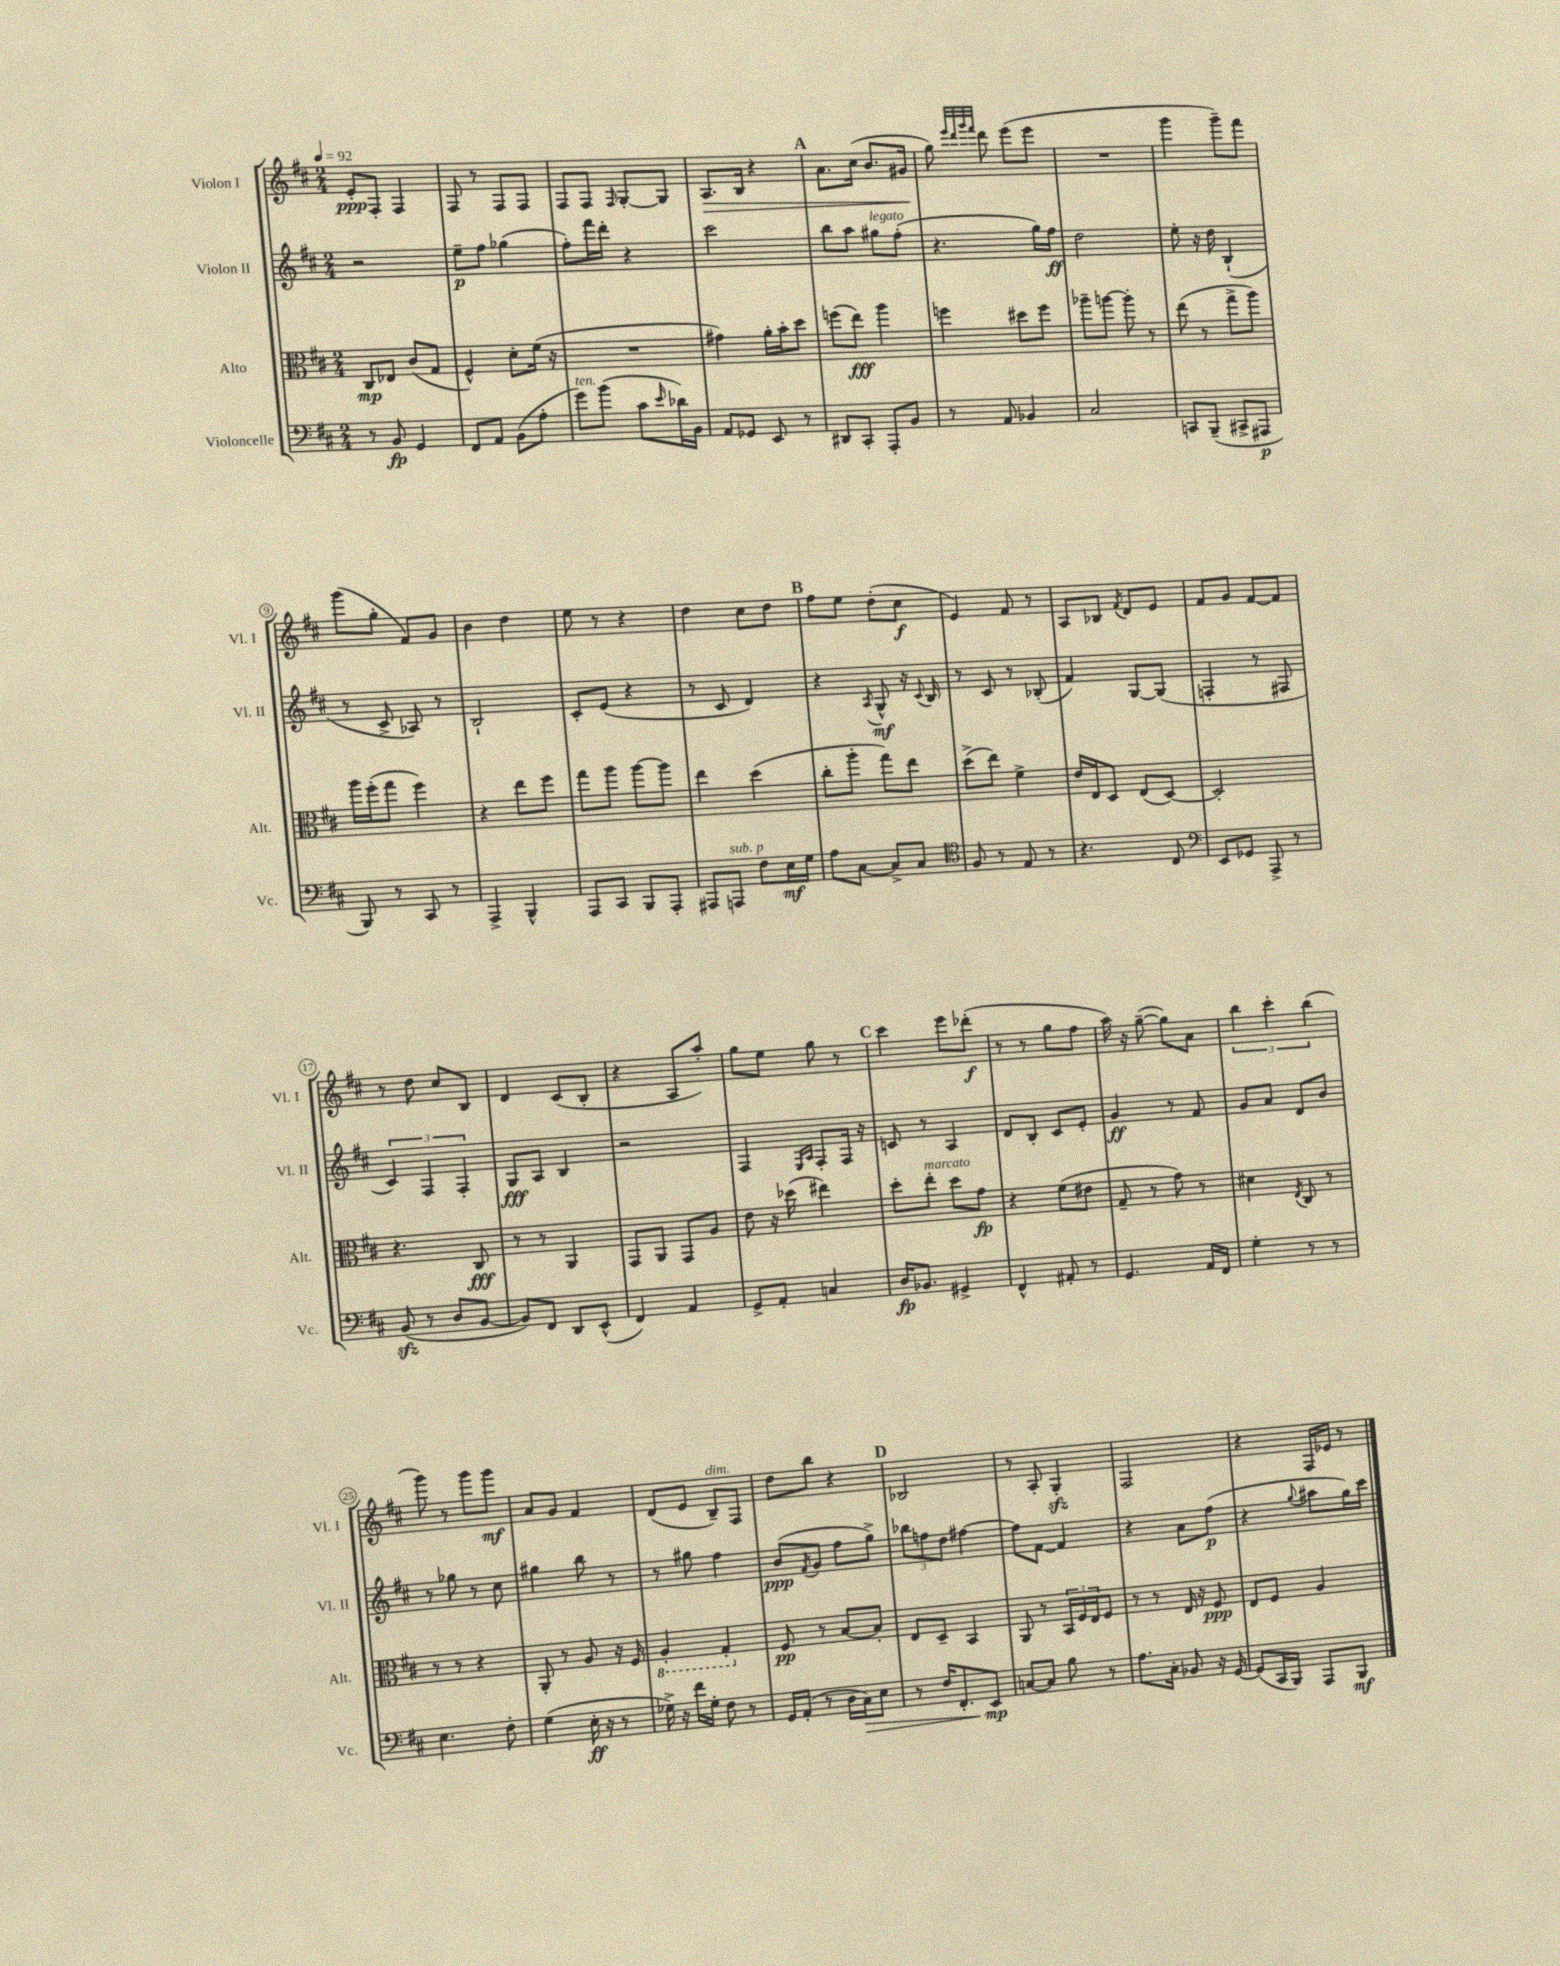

**kern	**dynam	**kern	**dynam	**kern	**dynam	**kern	**dynam
*part4	*part4	*part3	*part3	*part2	*part2	*part1	*part1
*staff4	*staff4	*staff3	*staff3	*staff2	*staff2	*staff1	*staff1
*I"Violoncelle	*	*I"Alto	*	*I"Violon II	*	*I"Violon I	*
*I'Vc.	*	*I'Alt.	*	*I'Vl. II	*	*I'Vl. I	*
*clefF4	*	*clefC3	*	*clefG2	*	*clefG2	*
*k[f#c#]	*	*k[f#c#]	*	*k[f#c#]	*	*k[f#c#]	*
*M2/4	*	*M2/4	*	*M2/4	*	*M2/4	*
*MM92	*	*MM92	*	*MM92	*	*MM92	*
=1	=1	=1	=1	=1	=1	=1	=1
8r	.	8C#/L	mp	2r	.	8e'/L	ppp
8BB/	fp	8E-X/J	.	.	.	8F#'/J	.
4GG/	.	(8c#/L	.	.	.	4F#/	.
.	.	8G/J	.	.	.	.	.
=2	=2	=2	=2	=2	=2	=2	=2
8FF#/L	.	4F#^^/)	.	8ee~\L	p	8F#/	.
8AA/J	.	.	.	8ff#\J	.	8r	.
(8BB\L	.	8d'\L	.	(4gg-X\	.	8F#/L	.
8A'\J	.	(16f#\Jk	.	.	.	8F#/J	.
.	.	16r	.	.	.	.	.
=3	=3	=3	=3	=3	=3	=3	=3
!LO:TX:a:i:t=ten.	!	!	!	!	!	!	!
8g\L)	.	2r	.	8ff#'\L)	.	8F#/L	.
(8b\J	.	.	.	16fff#\L	.	8F#/J	.
.	.	.	.	16ddd'\JJ	.	.	.
.	.	.	.	.	.	16qqF#/	.
8c#\L	.	.	.	4r	.	[8G'/L	.
16qqe/	.	.	.	.	.	.	.
16d-X\L)	.	.	.	.	.	8G/J]	.
16BB\JJ	.	.	.	.	.	.	.
=4	=4	=4	=4	=4	=4	=4	=4
!	!	!	!	!	!	!	!LO:HP:b
8AA/L	.	4g#X\)	.	2ccc#\	.	8.A/L	>
8GG-X/J	.	.	.	.	.	.	.
.	.	.	.	.	.	16B/Jk	.
8EE/	.	16a'\LL	.	.	.	4r	.
.	.	16b'\J	.	.	.	.	.
8r	.	8dd\J	.	.	.	.	.
!!LO:REH:place=s1:t=A
=5	=5	=5	=5	=5	=5	=5	=5
8DD#X/L	.	(8ffn\L	.	8bb\L	.	8.a\L	.
8CC#'/J	.	8ee\J)	fff	8aa\J	.	.	.
.	.	.	.	.	.	(16cc#\Jk	.
!	!	!	!	!LO:TX:a:i:t=legato	!	!	!
8AAA'/L	.	4aa\	.	8gg#X\L	.	8.b/L	.
8BB/J	.	.	.	(8ff#'\J	.	.	.
.	.	.	.	.	.	16g#X/Jk	.
.	.	.	.	.	.	.	]
=6	=6	=6	=6	=6	=6	=6	=6
8r	.	4ffn\	.	4.r	.	8gg\)	.
.	.	.	.	.	.	32qqeee/LLL	.
.	.	.	.	.	.	32qqddd/	.
.	.	.	.	.	.	32qqggg/	.
.	.	.	.	.	.	32qqfff#/JJJ	.
8AA/	.	.	.	.	.	8ddd\	.
4BB-X/	.	8dd#X\L	.	.	.	(8eee\L	.
.	.	8ff\J	.	16gg\LL)	.	8eee\J	.
.	.	.	.	16ff#\JJ	ff	.	.
=7	=7	=7	=7	=7	=7	=7	=7
2C#/	.	8aa-X~\L	.	2dd\	.	2r	.
.	.	[8aan\J	.	.	.	.	.
.	.	8aa'\]	.	.	.	.	.
.	.	8r	.	.	.	.	.
=8	=8	=8	=8	=8	=8	=8	=8
8CCn/L	.	(8ee\	.	8ee'\	.	4ggg\	.
(8BBB~/J	.	8r	.	16r	.	.	.
.	.	.	.	16dd\	.	.	.
8CC#X^/L	.	8gg^\L	.	(4B`/	.	8ggg~\L)	.
8AAA#X/J	p	8aa\J)	.	.	.	8fff#\J	.
!!LO:LB:g=z
=9	=9	=9	=9	=9	=9	=9	=9
8BBB/)	.	16aa\LL	.	8r	.	(8ggg\L	.
.	.	(16ff#'\J	.	.	.	.	.
8r	.	8gg\J	.	8c#^/	.	8gg'\J	.
8CC#/	.	4ff#\)	.	8A-X/)	.	8f#/L)	.
8r	.	.	.	8r	.	8g/J	.
=10	=10	=10	=10	=10	=10	=10	=10
4AAA^/	.	4r	.	2B`/	.	4b\	.
4BBB^^/	.	8ee\L	.	.	.	4dd\	.
.	.	8ff#\J	.	.	.	.	.
=11	=11	=11	=11	=11	=11	=11	=11
8AAA/L	.	8gg\L	.	8c#'/L	.	8ee\	.
8CC#/J	.	8aa\J	.	(8e/J	.	8r	.
8BBB/L	.	[8aa\L	.	4r	.	4r	.
8AAA'/J	.	8aa\J]	.	.	.	.	.
=12	=12	=12	=12	=12	=12	=12	=12
8AAA#X/L	.	4ee\	.	8r	.	4dd\	.
!LO:TX:a:i:t=sub. p	!	!	!	!	!	!	!
8AAAn/J	.	.	.	8c#/	.	.	.
8F#\L	.	(4dd\	.	4d/)	.	8cc#\L	.
16E\L	mf	.	.	.	.	8dd\J	.
16G\JJ	.	.	.	.	.	.	.
!!LO:REH:place=s1:t=B
=13	=13	=13	=13	=13	=13	=13	=13
8A\L	.	8cc#'\L	.	4r	.	8ff#\L	.
[8C#\J	.	8aa'\J	.	.	.	8ee\J	.
.	.	.	.	8qA/	.	.	.
8C#^/L]	.	8gg\L)	.	8G^^/	mf	(8dd'\L	.
8C#/J	.	8ee\J	.	16r	.	8cc#\J	f
.	.	.	.	8qqc#/	.	.	.
.	.	.	.	16B/	.	.	.
=14	=14	=14	=14	=14	=14	=14	=14
*clefC4	*	*	*	*	*	*	*
8F#/	.	(8dd^\L	.	8r	.	4e/)	.
8r	.	8ee\J)	.	8c#/	.	.	.
8E/	.	4f#^\	.	8r	.	8f#/	.
8r	.	.	.	(8B-X'/	.	8r	.
=15	=15	=15	=15	=15	=15	=15	=15
4.r	.	16e/LL	.	4f#/)	.	8A/L	.
.	.	16E/J	.	.	.	.	.
.	.	8D/J	.	.	.	8B-X/J	.
.	.	.	.	.	.	8qf#/	.
.	.	(8E/L	.	[8G/L	.	8d/L	.
8C#/	.	[8D/J)	.	(8G/J]	.	8e/J	.
=16	=16	=16	=16	=16	=16	=16	=16
*clefF4	*	*	*	*	*	*	*
8EE/L	.	2D'/]	.	4Fn'/	.	8f#/L	.
8GG-X/J	.	.	.	.	.	8g/J	.
8AAA^/	.	.	.	8r	.	[8f#/L	.
8r	.	.	.	8F#X/	.	8f#/J]	.
!!LO:LB:g=z
=17	=17	=17	=17	=17	=17	=17	=17
(8BBzz/	.	4.r	.	6c#/)	.	8r	.
8r	.	.	.	.	.	8dd\	.
.	.	.	.	6F#/	.	.	.
8D/L	.	.	.	.	.	8cc#/L	.
.	.	.	.	6F#'/	.	.	.
[8BB/J	.	8C#/	fff	.	.	8B/J	.
=18	=18	=18	=18	=18	=18	=18	=18
8BB/L])	.	8r	.	8G/L	fff	4d/	.
8FF#/J	.	8r	.	8A/J	.	.	.
8DD/L	.	4AA/	.	4B/	.	(8c#/L	.
(8EE^^/J	.	.	.	.	.	8B'/J	.
=19	=19	=19	=19	=19	=19	=19	=19
4FF#/)	.	8GG/L	.	2r	.	4r	.
.	.	8AA/J	.	.	.	.	.
4AA/	.	8GG/L	.	.	.	8A/L	.
.	.	8A/J	.	.	.	8aa'/J)	.
=20	=20	=20	=20	=20	=20	=20	=20
8GG^/L	.	8e\	.	4F#/	.	8gg\L	.
8AA'/J	.	16r	.	.	.	8ee\J	.
.	.	(16dd-X\	.	.	.	.	.
.	.	.	.	16qqE/LL	.	.	.
.	.	.	.	16qqA/JJ	.	.	.
4Cn/	.	4ee#X\)	.	8F#'/L	.	8gg\	.
.	.	.	.	16F#/Jk	.	8r	.
.	.	.	.	16r	.	.	.
!!LO:REH:place=s1:t=C
=21	=21	=21	=21	=21	=21	=21	=21
16D/KL	fp	8dd'\L	.	8cn/	.	4ccc#\	.
8.BB-X/J	.	.	.	.	.	.	.
!	!	!LO:TX:a:i:t=marcato	!	!	!	!	!
.	.	8ee'\J	.	8r	.	.	.
4GG#X^/	.	8dd\L	.	4A/	.	8eee\L	.
.	.	8g\J	fp	.	.	(8ddd-X'\J	f
=22	=22	=22	=22	=22	=22	=22	=22
4FF#^^/	.	4r	.	8d/L	.	8r	.
.	.	.	.	8B'/J	.	8r	.
8AA#X'/	.	(8f#\L	.	8c#/L	.	8gg\L	.
8r	.	8e#X\J	.	8e'/J	.	8ff#\J	.
=23	=23	=23	=23	=23	=23	=23	=23
4.GG/	.	8G~/	.	4g/	ff	16aa\)	.
.	.	.	.	.	.	16r	.
.	.	8r	.	.	.	([8gg~\	.
.	.	8g\)	.	8r	.	8gg\L])	.
16AA/LL	.	8r	.	8f#/	.	8a\J	.
16FF#/JJ	.	.	.	.	.	.	.
=24	=24	=24	=24	=24	=24	=24	=24
4G'\	.	4d#X\	.	8g/L	.	6bb\	.
.	.	.	.	8a/J	.	.	.
.	.	.	.	.	.	6ccc#'\	.
.	.	8qE/	.	.	.	.	.
8r	.	8C#/	.	8d/L	.	.	.
.	.	.	.	.	.	(6bb\	.
8r	.	8r	.	8b/J	.	.	.
!!LO:LB:g=z
=25	=25	=25	=25	=25	=25	=25	=25
4.E\	.	8r	.	8r	.	8ggg\)	.
.	.	8r	.	8gg-X\	.	8r	.
.	.	4r	.	8r	.	8ggg\L	.
8F#'\	.	.	.	8cc#\	.	8ggg\J	mf
=26	=26	=26	=26	=26	=26	=26	=26
(4G\	.	8AA'/	.	4gg#X\	.	8a/L	.
.	.	8r	.	.	.	8g/J	.
16E'\	ff	8A/	.	8bb\	.	4f#/	.
16r	.	.	.	.	.	.	.
8r	.	16r	.	8r	.	.	.
.	.	16F#/	.	.	.	.	.
=27	=27	=27	=27	=27	=27	=27	=27
*	*	*8ba	*	*	*	*	*
16G-X^\)	.	4AA'/	.	8r	.	(8d/L	.
16r	.	.	.	.	.	.	.
16f#\LL	.	.	.	8gg#X\	.	8e/J	.
16G-'\JJ	.	.	.	.	.	.	.
!	!	!	!	!	!	!LO:TX:a:i:t=dim.	!
8F#\	.	4GG'/	.	4ff#\	.	8B~/L)	.
8r	.	.	.	.	.	8F#/J	.
=28	=28	=28	=28	=28	=28	=28	=28
*	*	*X8ba	*	*	*	*	*
16GG/LL	.	8F#/	pp	(8b/L	ppp	8dd\L	.
(16AA'/JJ	.	.	.	.	.	.	.
.	.	.	.	8qf#/	.	.	.
8r	.	8r	.	8g/J	.	8bb\J	.
16D\LL	.	[8B/L	.	8ff#\L	.	4r	.
!	!LO:HP:b	!	!	!	!	!	!
16C#\J)	>	.	.	.	.	.	.
8E\J	.	8B'/J]	.	8gg^\J)	.	.	.
!!LO:REH:place=s1:t=D
=29	=29	=29	=29	=29	=29	=29	=29
8r	.	8E/L	.	12bb-X\L	.	2B-X/	.
.	.	.	.	12ffn\	.	.	.
16F#/KL	.	8D~/J	.	.	.	.	.
.	.	.	.	12dd\J	.	.	.
8.FF#'/	.	.	.	.	.	.	.
.	.	4BB/	.	[4ff#X\	.	.	.
8EE/J	mp	.	.	.	.	.	.
.	]	.	.	.	.	.	.
=30	=30	=30	=30	=30	=30	=30	=30
[8Cn/L	.	8AA/	.	8ff#\L]	.	8r	.
8C/J]	.	8r	.	[8f#\J	.	8A'/	.
8B\	.	24BB/LL	.	4f#/]	.	4Gzz'/	.
.	.	24F#/	.	.	.	.	.
.	.	24E/J	.	.	.	.	.
8r	.	8F#/J	.	.	.	.	.
=31	=31	=31	=31	=31	=31	=31	=31
8.A\L	.	8r	.	4r	.	2F#/	.
.	.	8r	.	.	.	.	.
16C#'\Jk	.	.	.	.	.	.	.
8BB-X/	.	16E/	.	8a\L	.	.	.
.	.	16r	.	.	.	.	.
16r	.	8F#/	ppp	(8ff#\J	p	.	.
[16GG/	.	.	.	.	.	.	.
=32	=32	=32	=32	=32	=32	=32	=32
(8GG/L]	.	8E/L	.	4r	.	4r	.
16CC#/L	.	8F#/J	.	.	.	.	.
16BBB/JJ)	.	.	.	.	.	.	.
.	.	.	.	8qqgg/	.	.	.
8AAA/L	.	4A/	.	8aa#X\L	.	16F#/LL	.
.	.	.	.	.	.	16e-X/JJ	.
8BBB/J	mf	.	.	16gg\L)	.	8r	.
.	.	.	.	16ccc#\JJ	.	.	.
==	==	==	==	==	==	==	==
*-	*-	*-	*-	*-	*-	*-	*-
